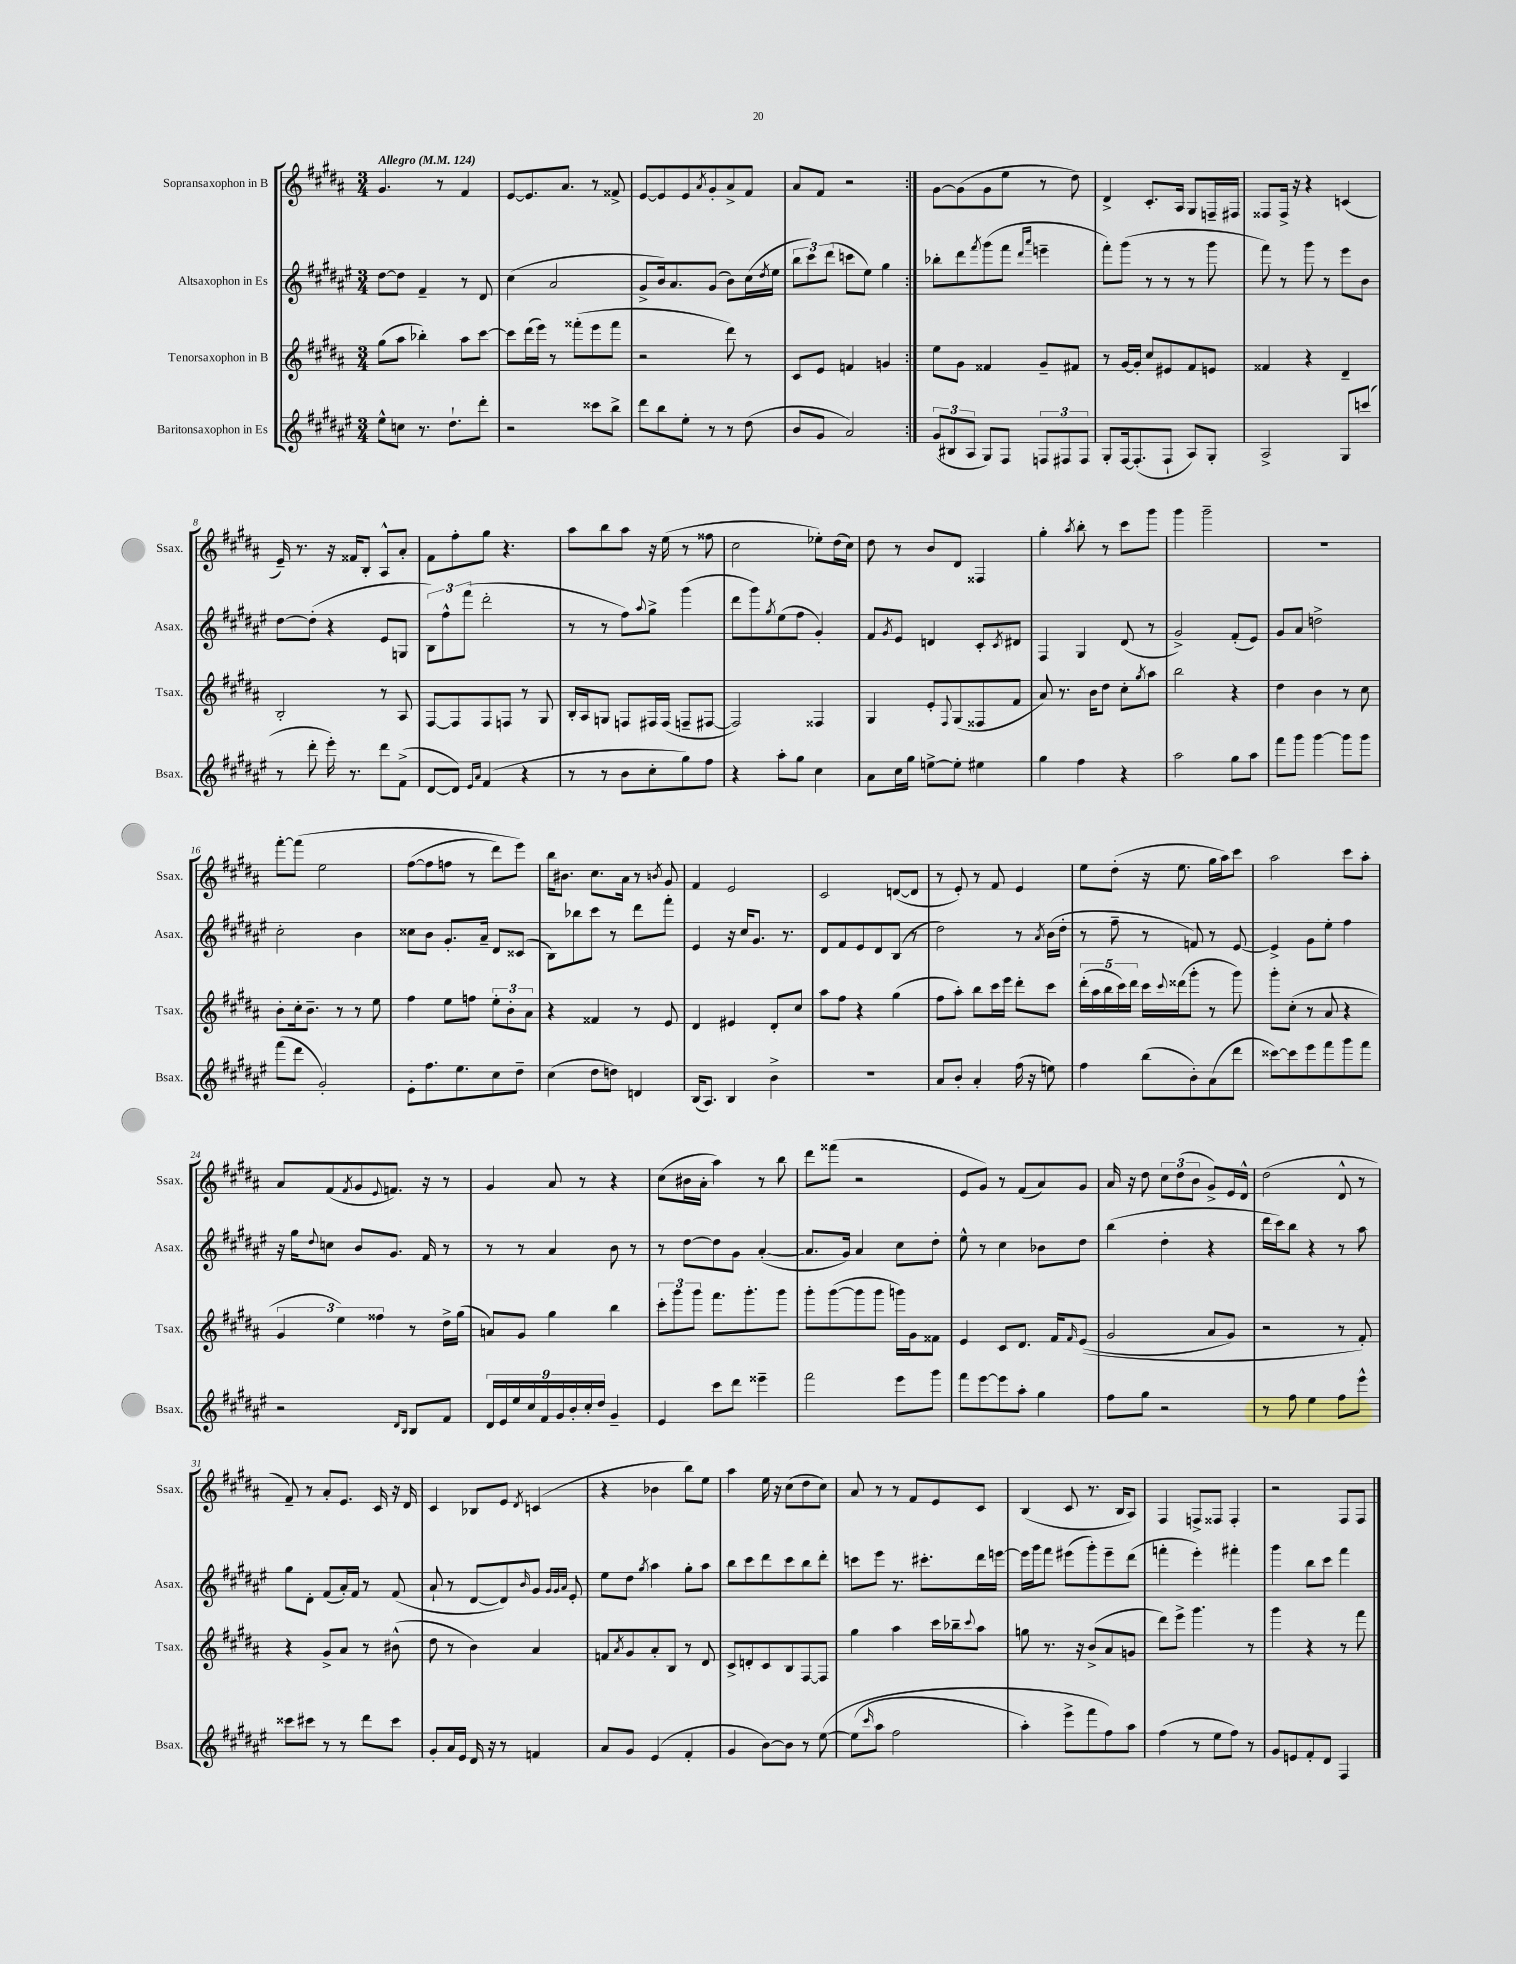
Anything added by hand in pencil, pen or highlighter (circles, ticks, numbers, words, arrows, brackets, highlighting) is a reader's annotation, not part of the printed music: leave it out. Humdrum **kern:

**kern	**kern	**kern	**kern
*staff4	*staff3	*staff2	*staff1
*clefG2	*clefG2	*clefG2	*clefG2
*k[f#c#g#d#a#e#]	*k[f#c#g#d#a#]	*k[f#c#g#d#a#e#]	*k[f#c#g#d#a#]
*M3/4	*M3/4	*M3/4	*M3/4
*MM124	*MM124	*MM124	*MM124
8ee#^^\L	(8gg#\L	[8dd#\L	4.g#/
8cc\J	8aa#\J	8dd#\]J	.
8.r	4bb-'\)	4f#~/	.
.	.	.	8r
8.dd#`\L	.	.	.
.	8aa#\L	8r	4f#/
8ddd#'\J	[8ccc#\J	8d#/	.
=	=	=	=
2r	8ccc#\]L	(4cc#\	[8e/L
.	(16ddd#\L	.	8.e/]
.	16eee\JJ)	.	.
.	8r	2a#/	.
.	.	.	8.a#/J
.	(8fff##'\L	.	.
8ccc##\L	8eee\	.	8r
8bb^\J	8fff##\J	.	8f##^/
=	=	=	=
8ddd#\L	2r	8g#^/L	[8e/L
8bb\	.	16b/k)	8e/]
.	.	8.a#/	.
8ee#'\J	.	.	8e/
.	.	.	8qa#/
8r	.	(8g#/J	8g#'/
8r	8ddd#\)	8b\L)	8a#^/
(8dd#\	8r	(16cc#\L	8f#/J
.	.	8qdd#/	.
.	.	16ee#\JJ	.
=	=	=	=
8b/L	8c#/L	12bb\L	8a#/L
.	.	12ccc#\)	.
8g#/J	8e/J	.	8f#/J
.	.	(12ddd#\J	.
2a#/)	4f/	8ccc\L	2r
.	.	8ee#\J)	.
.	4g/	4gg#\	.
=:|!	=:|!	=:|!	=:|!
(12g#/L	8ee\L	8bb-'\L	[8g#\L
12B#/	.	.	.
.	8g#\J	8ddd#\	(8g#\]
12A#/J	.	.	.
.	.	8qfff#/	.
8G#/L)	4f##/	(8ggg#\	8g#\
8F#/J	.	8fff#\J	8ee\J
.	.	16qqddd#/LL	.
.	.	16qqaaa#/JJ	.
12F/L	8g#~/L	4eee~\	8r
12F#/	.	.	.
.	8f#/J	.	8dd#\)
12F#/J	.	.	.
=	=	=	=
8G#'/L	8r	8fff#'\L)	4d#^/
[16F#/k	[16g#/LL	(8ggg#\J	.
(8.F#'/]	16g#'/]JJ	.	.
.	8cc#/L	8r	8.c#'/L
8F#`/J	8e#/	8r	.
.	.	.	16A#/Jk
8A#/L)	8f#/	8r	8G#/L
8G#'/J	8e/J	8ggg#\	16F~/L
.	.	.	16F#/JJ
=	=	=	=
2A#^/	4f##/	8fff#\)	8F##/L
.	.	8r	16F##^/Jk
.	.	.	16r
.	4r	8ggg#\	4r
.	.	8r	.
8G#/L	4d#~/	8eee#\L	(4c/
(8ccc/J	.	8b\J	.
=	=	=	=
8r	2B'/	[8dd#\L	16e~/)
.	.	.	8.r
8ddd#'\	.	(8dd#'\]J	.
16eee#'\)	.	4r	16r
8.r	.	.	16f##/LK
.	.	.	8B'/J
8ddd#\L	8r	8e#/L	8A#^^/L
(8f#^\J	8A#/	8G/J	8a#'/J
=	=	=	=
[8d#/L	[8F#/L	12B\L)	8f#\L
.	.	12ff#^^\	.
8d#/]J)	8F#/]	.	8ff#'\
.	.	(12fff#\J	.
16qqe#/LL	.	.	.
16qqa#/JJ	.	.	.
(4f#/	8F#/	2ddd#'\	8gg#\J
.	8F/J	.	4.r
4r	8r	.	.
.	8G#/	.	.
=	=	=	=
8r	16B'/LL	8r	8aa#\L
.	16A#/J	.	.
8r	8G/J	8r	8bb\
8b\L	8F/L	8ff#\L)	8aa#\J
.	.	8qqaa#/	.
8cc#'\	16F#/L	8gg#^\J	16r
.	(16F#/JJ	.	(16ee\
8gg#\)	8F~/L	(4ggg#\	8r
8ff#\J	[8F#/J	.	8ff##\
=	=	=	=
4r	2F#/])	8ddd#\L	2cc#\
.	.	8ggg#\)	.
.	.	8qgg#/	.
8aa#'\L	.	(8ee#\	.
8gg#\J	.	8ff#\J	.
4cc#\	4F##/	4g#'/)	8ee-'\L)
.	.	.	(16dd#\L
.	.	.	16cc#\JJ)
=	=	=	=
8a#\L	4G#/	8f#/L	8dd#\
.	.	8qg#/	.
16cc#\L	.	8e#/J	8r
16gg#\JJ	.	.	.
[8ee^\L	8e'/L	4d/	8b/L
.	8qqF#/	.	.
8ee'\]J	(8G#/	.	8d#/J
4ee#\	8F##/	8c#'/L	4F##/
.	.	8qc#/	.
.	8f#/J	8d#/J	.
=	=	=	=
4gg#\	8a#/)	4F#/	4gg#'\
.	8.r	.	.
.	.	.	8qaa#/
4ff#\	.	4G#/	8bb'\
.	16b\LK	.	.
.	8dd#\J	.	8r
4r	8cc#'\L	(8d#/	8ccc#\L
.	8qgg#/	.	.
.	8aa#\J	8r	8ggg#\J
=	=	=	=
2aa#\	2bb\	2g#^/)	4ggg#\
.	.	.	2ggg#~\
8gg#\L	4r	(8f#'/L	.
8aa#\J	.	8e#/J)	.
=	=	=	=
8fff#\L	4dd#\	8g#/L	2.r
8ggg#\J	.	8a#/J	.
[4ggg#\	4b\	2dd^\	.
8ggg#\]L	8r	.	.
8ggg#\J	8cc#\	.	.
=	=	=	=
(8fff#\L	8b'\L	2cc#'\	[8fff#'\L
8ddd#\J	16cc#'\k	.	&(8fff#\]J
.	8.b~\J	.	.
2g#'/)	.	.	2ee\
.	8r	.	.
.	8r	4b\	.
.	8ee\	.	.
=	=	=	=
8e#'\L	4ff#\	8cc##\L	([8ff#\L
8.ff#\	.	8b\J	8ff#\]
.	8ee\L	8.g#'/L	8ff\J
8.ee#\	.	.	.
.	8ff\J	.	8r
.	.	16a#~/Jk	.
8cc#\	12ee'\L	8d#/L	8ddd#\L)
.	12b'\	.	.
8dd#~\J	.	(8c##/J	8eee\J&)
.	12a#\J	.	.
=	=	=	=
(4cc#\	4r	8B\L)	16bb\LK
.	.	.	8.b#\J
.	.	8bb-\	.
8dd#\L	4f##/	8ccc#\J	8.cc#\L
8dd\J)	.	8r	.
.	.	.	16a#\Jk
4d/	8r	8ddd#\L	8r
.	.	.	8qb/
.	8e/	8fff#'\J	8g#/
=	=	=	=
(16B/LK	4d#/	4e#/	4f#/
8.A#/J)	.	.	.
4B/	4e#/	16r	2e/
.	.	16cc#/LK	.
.	.	8.g#/J	.
4b^\	8d#'/L	.	.
.	.	8.r	.
.	8cc#/J	.	.
=	=	=	=
2.r	8aa#\L	8d#/L	2c#/
.	8ff#\J	8f#/	.
.	4r	8e#/	.
.	.	8d#/	.
.	(4gg#\	(8B/J	([8d/L
.	.	8r	8d/]J
=	=	=	=
8a#/L	8ff#\L	2dd#\)	8r
8b'/J	8aa#'\J)	.	8e'/)
4a#'/	8bb\L	.	8r
.	16ccc#\L	.	8f#/
.	16eee\JJ	.	.
(16ff#\	8ddd#'\L	8r	4e/
16r	.	.	.
.	.	8qa#/	.
8ee\)	8ccc#\J	(16b\LL	.
.	.	16dd#'\JJ	.
=	=	=	=
4ff#\	(20ddd#'\LL	8r	8ee\L
.	20aa#\	.	.
.	20bb\	.	.
.	.	8ff#~\	(8dd#'\J
.	20ccc#\)	.	.
.	20ddd#\JJ	.	.
(8bb\L	16ccc#\LL	8r	16r
.	8qqccc#/	.	.
.	(16ddd##\J	.	8.ee\
8b'\)	8ggg#'\J	8f/)	.
(8a#\	8r	8r	16gg#\LL
.	.	.	16aa#\J)
8ddd#\J	8ggg#\)	[8e#/	8ccc#\J
=	=	=	=
[8ccc##\L)	8ggg#'\L	4e#^/]	2aa#\
8ccc##\]	(8cc#'\J	.	.
8eee#\	8r	8g#\L	.
8fff#\	8a#/	8ee#'\J	.
8ggg#\	4r	4ff#\	8ccc#\L
8fff#\J	.	.	8aa#'\J
=	=	=	=
2r	6g#/	16r	8a#/L
.	.	16gg#\LK	.
.	.	8qqdd#/	.
.	.	8cc\J	(8f#/
.	6ee\)	.	.
.	.	.	8qf#/
.	.	8b/L	8g#/
.	6ff##\	.	.
.	.	.	8qqe/
.	.	8.g#/J	8.f/J)
16qqd#/LL	.	.	.
16qqB/JJ	.	.	.
8B/L	8r	.	.
.	.	16f#/	16r
8f#/J	16dd#^\LL	8r	8r
.	(16gg#\JJ	.	.
=	=	=	=
18d#/LL	8a/L)	8r	4g#/
18e#/	.	.	.
18ee#/	.	.	.
.	8g#/J	8r	.
18cc#/	.	.	.
18f#/	.	.	.
.	4gg#\	4a#/	8a#/
18g#/	.	.	.
18b'/	.	.	.
.	.	.	8r
18cc#'/	.	.	.
18dd#/JJ	.	.	.
4g#~/	4bb\	8b\	4r
.	.	8r	.
=	=	=	=
4e#/	12ccc#'\L	8r	(8cc#\L
.	12ggg#\	.	.
.	.	[8dd#\L	16b#\L
.	12ggg#\J	.	.
.	.	.	16a#'\JJ
8ccc#\L	8.fff#\L	8dd#\]	4aa#\)
8ddd#\J	.	8g#\J	.
.	8.ggg#'\	.	.
4eee##~\	.	([4a#'/	8r
.	8ggg#\J	.	8bb\
=	=	=	=
2fff#\	8ggg#'\L	8.a#/]L	8ddd#\L
.	([8ggg#\	.	(8fff##\J
.	.	16g#/Jk)	.
.	8ggg#\]	4a#/	2r
.	8ggg#\J	.	.
8eee#\L	16ggg\LL)	8cc#\L	.
.	16g#\J	.	.
8ggg#\J	8f##\J	8dd#'\J	.
=	=	=	=
8fff#\L	4e/	8ee#^^\	8e/L
[8eee#\	.	8r	8g#/J)
8eee#\]	8c#/L	4cc#\	8r
8aa#'\J	8.d#/J	.	(8f#/L
4gg#\	.	8b-\L	8a#/)
.	16f#/LK	.	.
.	16qqf#/	.	.
.	&((8e/J	8dd#\J	8g#/J
=	=	=	=
8ff#\L	2g#/	(4bb\	16a#/
.	.	.	16r
8gg#\J	.	.	8dd#\
2r	.	4dd#'\	12cc#\L
.	.	.	(12dd#\
.	.	.	12b\J
.	8a#/L	4r	8g#^/L)
.	8g#/J)	.	16e/L
.	.	.	16d#^^/JJ
=	=	=	=
8r	2r	16ddd#\LL	(2dd#\
.	.	16ccc#\J)	.
8ff#\	.	8bb\J	.
4ee#\	.	4r	.
8ff#\L	8r	8r	8d#^^/
8eee#^^\J	8f#'/&)	8aa#\	8r
=	=	=	=
8ccc##\L	4r	8gg#\L	8f#~/)
8ccc#\J	.	8d#'\J	8r
8r	8g#^/L	(8f#/L	8a#'/L
8r	8a#/J	16a#'/L)	8.e/J
.	.	16f#/JJ	.
8ddd#\L	8r	8r	.
.	.	.	16c#/
8ccc#\J	(8b#^^\	(8f#/	16r
.	.	.	16d#/
=	=	=	=
8g#'/L	8dd#\	8a#`/	4c#/
16a#/L	8r	8r	.
16e#/JJ	.	.	.
16d#/	4b\)	[8d#/L	8B-/L
16r	.	.	.
8r	.	8d#/])	8e/J
.	.	16qqb/	8qd#/
4f/	4a#/	8g#/J	(4c/
.	.	32qqg#/LLL	.
.	.	32qqg#/	.
.	.	32qqa#/JJJ	.
.	.	8e#'/	.
=	=	=	=
8a#/L	8f/L	8ee#\L	4r
.	8qa#/	.	.
8g#/J	8g#/	8dd#\J	.
.	.	8qgg#/	.
(4e#/	8a#'/	4aa#\	4b-\
.	8B/J	.	.
4f#'/	8r	8gg#'\L	8bb\L)
.	8d#/	8aa#\J	8ee\J
=	=	=	=
4g#/	8c#^/L	8bb\L	4aa#\
.	8d'/	8ccc#\	.
[8b\L)	8c#/	8ddd#\	16ee\
.	.	.	16r
8b\]J	8B/	8ccc#\	(8cc#\L
8r	[8F#/	8bb\	8dd#\
&([8ee#\	8F#/]J	8ddd#'\J	8cc#\J)
=	=	=	=
(8ee#\]L	4gg#\	8ccc\L	8a#/
16qqccc#/	.	.	.
8aa#\J	.	8eee#\J	8r
2ff#\	4aa#\	8.r	8r
.	.	.	8f#/L
.	.	8.ccc#'\L	.
.	16ccc#\LL	.	8e/
.	16bb-~\J	.	.
.	8qqccc#/	.	.
.	8aa#\J	16ddd#\L	8c#/J
.	.	[16eee\JJ	.
=	=	=	=
4aa#'\)	8gg\	16eee\]LL	(4B/
.	.	16ggg#\J	.
.	8.r	8fff#\J	.
8eee#^\L	.	(8eee#\L	8c#/
.	16r	.	.
8fff#\	(8b^/L	8ggg#'\)	8.r
8ff#\&)	8a#/	8eee#~\	.
.	.	.	16B/LK
8aa#\J	8g/J	(8ddd#\J	8A#/J)
=	=	=	=
(4ff#\	8ddd#\L)	4fff'\	4F#/
.	8eee^\J	.	.
8r	4.ggg#\	4eee#'\)	8F^/L
8ee#\L	.	.	8F##/J
8ff#\J)	.	4fff#'\	4F##'/
8r	8r	.	.
=	=	=	=
8g#/L	4ggg#\	4ggg#\	2r
8e/	.	.	.
8f#'/	4r	8bb\L	.
8d#/J	.	8ccc#\J	.
4F#/	8r	4fff#\	8F#/L
.	8fff#\	.	8F#/J
==	==	==	==
*-	*-	*-	*-
